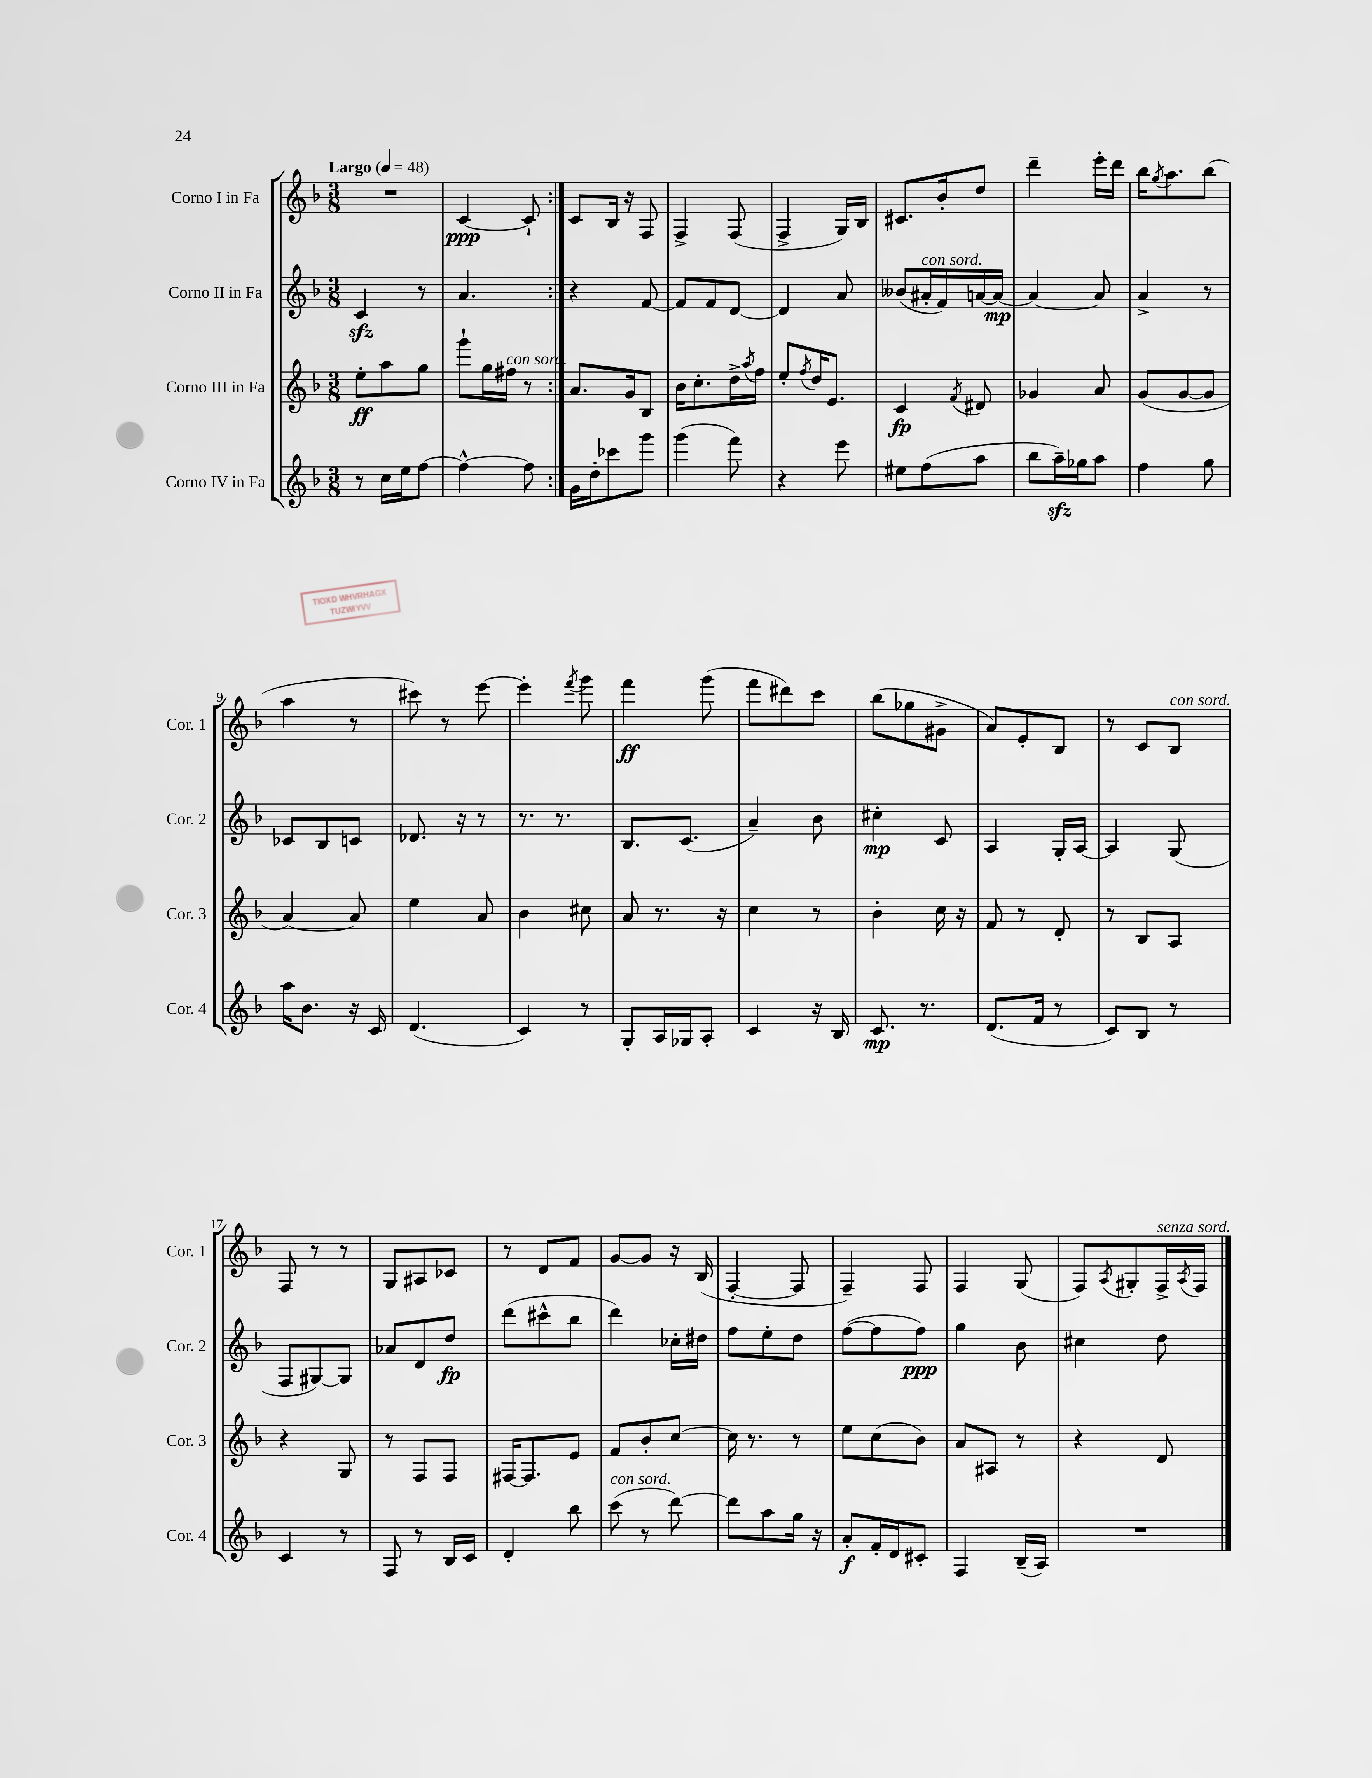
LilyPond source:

<<
\new StaffGroup <<
\new Staff = "s0" \with { instrumentName = "Corno I in Fa" shortInstrumentName = "Cor. 1" } {
    \clef treble \key f \major \numericTimeSignature \time 3/8 \tempo "Largo" 4 = 48
    \repeat volta 2 { R4. |
    c'4~\ppp c'8-! | }
    c'8 bes16 r16 f8 |
    f4-> f8( |
    f4-> g16) bes16 |
    cis'8. bes'16-. d''8 |
    d'''4-- e'''16-. d'''16 |
    bes''16 \acciaccatura { g''8 } a''8. bes''8( |
    a''4 r8 |
    cis'''8) r8 e'''8~ |
    e'''4-. \acciaccatura { f'''8 } g'''8 |
    f'''4\ff g'''8( |
    f'''8 dis'''8) c'''8 |
    bes''8( ges''8 gis'8-> |
    a'8) e'8-. bes8 |
    r8 c'8 bes8^\markup { \italic "con sord." } |
    f8 r8 r8 |
    g8 ais8 ces'8 |
    r8 d'8 f'8 |
    g'8~ g'8 r16 bes16( |
    f4~-. f8 |
    f4--) f8 |
    f4 g8( |
    f8) \acciaccatura { a8 } gis8-. f16->^\markup { \italic "senza sord." } \acciaccatura { a8 } f16 \bar "|." |
}
\new Staff = "s1" \with { instrumentName = "Corno II in Fa" shortInstrumentName = "Cor. 2" } {
    \clef treble \key f \major \numericTimeSignature \time 3/8
    \repeat volta 2 { c'4\sfz r8 |
    a'4. | }
    r4 f'8~ |
    f'8 f'8 d'8~ |
    d'4 a'8 |
    beses'8( ais'16-.^\markup { \italic "con sord." } f'16) a'16~ a'16~\mp |
    a'4~ a'8 |
    a'4-> r8 |
    ces'8 bes8 c'8 |
    des'8. r16 r8 |
    r8. r8. |
    bes8. c'8.( |
    a'4--) bes'8 |
    cis''4-.\mp c'8 |
    a4 g16-. a16~ |
    a4 g8( |
    f8 gis8~) gis8 |
    aes'8 d'8 d''8\fp |
    d'''8( cis'''8-^ bes''8 |
    d'''4) ces''16-. dis''16 |
    f''8 e''8-. d''8 |
    f''8~( f''8 f''8\ppp) |
    g''4 bes'8 |
    cis''4 d''8 \bar "|." |
}
\new Staff = "s2" \with { instrumentName = "Corno III in Fa" shortInstrumentName = "Cor. 3" } {
    \clef treble \key f \major \numericTimeSignature \time 3/8
    \repeat volta 2 { e''8-.\ff a''8 g''8 |
    g'''8-! g''16 fis''16^\markup { \italic "con sord." } r8 | }
    a'8. g'16 bes8 |
    bes'16 c''8.-. d''16-> \acciaccatura { a''8 } f''16 |
    e''8-. \acciaccatura { f''8 } d''16 e'8. |
    c'4\fp \acciaccatura { f'8 } dis'8 |
    ges'4 a'8 |
    g'8( g'8~ g'8 |
    a'4~) a'8 |
    e''4 a'8 |
    bes'4 cis''8 |
    a'8 r8. r16 |
    c''4 r8 |
    bes'4-. c''16 r16 |
    f'8 r8 d'8-. |
    r8 bes8 a8 |
    r4 g8 |
    r8 f8 f8 |
    fis16~ fis8. e'8 |
    f'8 bes'8-. c''8~ |
    c''16 r8. r8 |
    e''8 c''8( bes'8) |
    a'8 ais8 r8 |
    r4 d'8 \bar "|." |
}
\new Staff = "s3" \with { instrumentName = "Corno IV in Fa" shortInstrumentName = "Cor. 4" } {
    \clef treble \key f \major \numericTimeSignature \time 3/8
    \repeat volta 2 { r8 c''16 e''16 f''8~ |
    f''4~-^ f''8 | }
    g'16 d''16-. ces'''8 g'''8 |
    g'''4( f'''8) |
    r4 e'''8 |
    eis''8 f''8( a''8 |
    bes''8 a''16--\sfz) ges''16 a''8 |
    f''4 g''8 |
    a''16 bes'8. r16 c'16 |
    d'4.( |
    c'4) r8 |
    g8-. a16 ges16 a8-. |
    c'4 r16 bes16 |
    c'8.\mp r8. |
    d'8.( f'16 r8 |
    c'8) bes8 r8 |
    c'4 r8 |
    f8 r8 bes16 c'16 |
    d'4-. bes''8 |
    c'''8^\markup { \italic "con sord." }( r8 d'''8~) |
    d'''8 a''8 g''16 r16 |
    a'8-.\f f'16-. d'16 cis'8-. |
    f4 bes16--( a16) |
    R4. \bar "|." |
}
>>
>>
